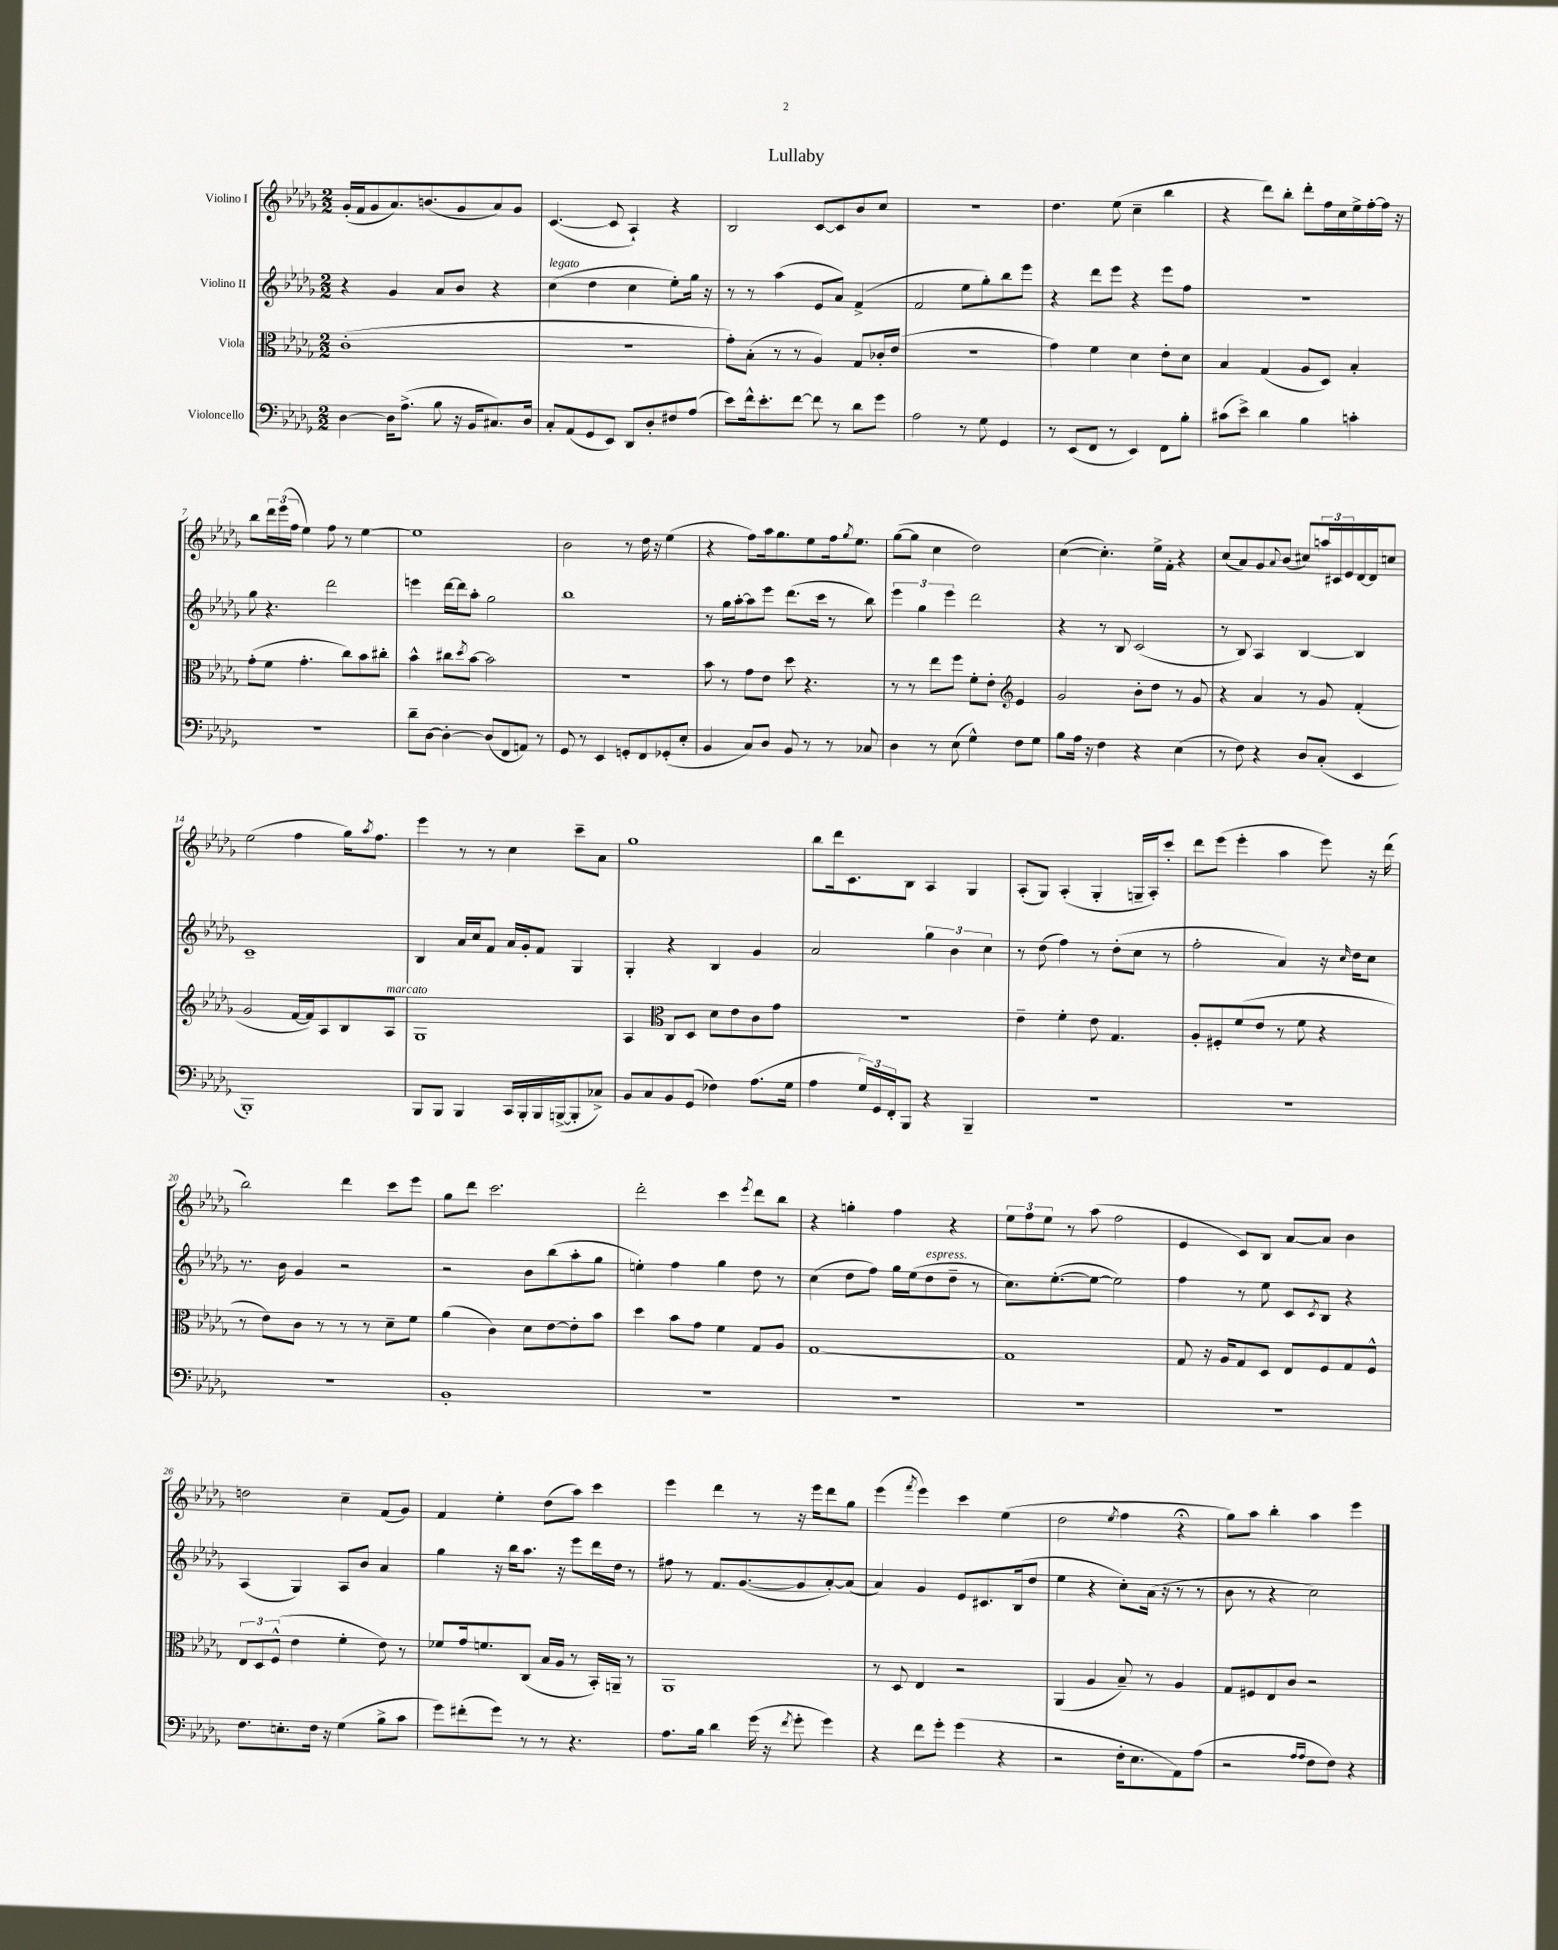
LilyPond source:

\header { title = "Lullaby" }
<<
\new StaffGroup <<
\new Staff = "s0" \with { instrumentName = "Violino I" } {
    \clef treble \key des \major \numericTimeSignature \time 2/2
    ges'16-.( f'16 ges'8 aes'8.) b'8.( ges'8 aes'8) ges'8 |
    c'4.~( c'8 aes4-!) r4 |
    bes2 c'8~ c'8 bes'8 c''8 |
    R1 |
    des''4. ees''8( c''4-- bes''4 |
    r4 des'''8) bes''8-. des'''8-. f''16 c''16 ees''16-> f''16~-. f''16 r16 |
    bes''8 \tuplet 3/2 { des'''16 ees'''16( f''16 } ees''4) f''8 r8 ees''4~ |
    ees''1 |
    bes'2 r8 des''16 r16 ees''4( |
    r4 f''8) aes''16 ges''8. ees''8 f''16 \acciaccatura { ges''8 } ees''8. |
    ges''8~( ges''8 c''4 des''2) |
    c''4~( c''4.-.) ees''16-> f'16-. r4 |
    c''8( aes'8) ges'8 \appoggiatura { aes'8 } bes'8( cis''8) \tuplet 3/2 { a''16 cis'16 ees'16 } des'16~ des'16 c''8 |
    ees''2( f''4 ges''16) \acciaccatura { aes''8 } f''8. |
    ees'''4 r8 r8 c''4 c'''8-- aes'8 |
    ges''1 |
    bes''8 des'''16 c'8. bes8 aes4 ges4 |
    aes8-.( ges8) aes4-.( ges4-. g16-- aes16-.) c'''8-. |
    des'''8 ees'''8( ees'''4-. aes''4 ees'''8) r16 des'''16( |
    bes''2) des'''4 c'''8 ees'''8 |
    ges''8 des'''8 c'''2. |
    des'''2-. c'''4 \acciaccatura { ees'''8 } des'''8 bes''8 |
    r4 g''4-. f''4 r4 |
    \tuplet 3/2 { ees''8 f''8 ees''8 } r8 aes''8( f''2 |
    ees'4 c'8) bes8 aes'8~ aes'8 bes'4 |
    d''2 c''4-- f'8( ges'8) |
    f'4 ees''4-. des''8( aes''8) c'''4 |
    ees'''4 des'''4 r8 r16 ees'''16 des'''8 ges''8 |
    ees'''4( \acciaccatura { f'''8 } ees'''4) c'''4 ees''4( |
    des''2 \acciaccatura { ees''8 } f''4 r4\fermata |
    ges''8) aes''8 bes''4-. aes''4 ees'''4 \bar "|." |
}
\new Staff = "s1" \with { instrumentName = "Violino II" } {
    \clef treble \key des \major \numericTimeSignature \time 2/2
    r4 ges'4 aes'8 bes'8 r4 |
    c''4^\markup { \italic "legato" }( des''4 c''4 ees''8-.) ges''16 r16 |
    r8 r8 aes''4( ees'8 aes'8) f'4->( |
    f'2 ees''8 ges''8-.) bes''8 ees'''8 |
    r4 des'''8 ees'''8 r4 ees'''8 f''8 |
    r1 |
    ges''8 r4. des'''2 |
    e'''4 des'''16~ des'''16 aes''8-. ges''2 |
    bes''1 |
    r8 ges''16 aes''16~-. aes''8 ees'''8 des'''8.( c'''16 r8 bes''8) |
    \tuplet 3/2 { ees'''4 ges''4 ees'''4 } des'''2 |
    r4 r8 bes8 c'2( |
    r8 bes8) aes4 bes4~ bes4 |
    c'1-- |
    bes4 aes'16 c''16 f'8 aes'16 ges'16-. f'8 ges4 |
    ges4-. r4 bes4 ges'4 |
    aes'2 \tuplet 3/2 { ges''4 bes'4 c''4 } |
    r8 des''8( f''4) r8 des''8-.( c''8 r8 |
    f''2-. aes'4) r16 \grace { c''16 } des''16 c''8 |
    r8. bes'16 ges'4 r2 |
    r2 bes'8 bes''8( aes''8-. ges''8 |
    e''4-.) f''4 ges''4 des''8 r8 |
    c''4( des''8 f''8) ges''16 ees''16( des''8^\markup { \italic "espress." } des''8-- r8 |
    c''8.) ees''8.~-.( ees''8~ ees''2) |
    f''4 r8 ees''8 c'8 \acciaccatura { c'8 } bes8 r4 |
    aes4( ges4) aes8 bes'8 aes'4 |
    ges''4 r16 bes''16 aes''8. r16 ees'''8 des'''16 des''16 r8 |
    fis''8 r8 f'8. ges'8.~( ges'8 aes'8~-.) aes'8( |
    aes'4) ges'4 ees'8 cis'8. bes16( des''8 |
    ees''4 r4 c''8-.) aes'16( r16 r8 r8 |
    bes'8 r8 r4 c''2) \bar "|." |
}
\new Staff = "s2" \with { instrumentName = "Viola" } {
    \clef alto \key des \major \numericTimeSignature \time 2/2
    c'1-.( |
    R1 |
    ges'8-.) bes8-.( r8 r8 aes4) ges8 ces'16-. ees'16( |
    R1 |
    ges'4) f'4 des'4 ees'8-. des'8 |
    bes4 ges4( aes8 des8) bes4-. |
    ges'8-.( f'8 ges'4.-. c''8) bes'8 cis''8-. |
    bes'4-^ cis''8 \acciaccatura { des''8 } bes'8~ bes'2 |
    R1 |
    bes'8 r8 ges'8 ees'8 des''8 r4. |
    r8 r8 ees''8 f''8 f'8-. ees'8-. \clef treble ees'4 |
    ges'2 bes'8-. des''8 r8 ges'8 |
    r4 aes'4 r8 ges'8 f'4-.( |
    ges'2 f'16~ f'16) aes8 bes8 aes8^\markup { \italic "marcato" } |
    ges1 |
    aes4 \clef alto c8 des8 des'8 ees'8 c'8 ges'8 |
    R1 |
    ees'4-- f'4-. ees'8 ges4. |
    aes8-. fis8-. f'8( ees'8 r8 f'8 r4 |
    r8 ees'8) c'8 r8 r8 r8 des'8-- f'8 |
    aes'4( c'4) des'8 ees'8~ ees'8-. bes'8 |
    des''4 bes'8 ges'8 f'4 ges8 aes8 |
    ges1~ |
    ges1 |
    ges8 r16 aes16 ges8 des8 ees8 f8 ges8 f8-^ |
    \tuplet 3/2 { ees8 des8 f8-^( } ees'4 f'4-. ees'8) r8 |
    fes'8 ges'16 f'8. c8( bes16 aes16 r8 bes,16-.) a,16-- r8 |
    aes,1 |
    r8 des8 ees4 r2 |
    aes,4( aes4 bes8--) r8 aes4 |
    ges8 fis8 ees8 c'8 r2 \bar "|." |
}
\new Staff = "s3" \with { instrumentName = "Violoncello" } {
    \clef bass \key des \major \numericTimeSignature \time 2/2
    des4~ des16 aes8.->( bes8 r16 bes,16 cis8.) des16 |
    c8-. aes,8( ges,8 ees,8) des,8 des8-. fis8 aes8( |
    ees'8) f'16-^ ees'8.-. f'8~ f'8 r8 des'8 ges'8 |
    aes2 r8 ges8 ges,4 |
    r8 ees,8( f,8 r8 ees,4) f,8 bes8-. |
    cis'8( ees'8->) des'4 bes4 c'4-. |
    R1 |
    des'8-- des8~ des4~-. des8( f,8 a,8) r8 |
    ges,8 r8 ees,4 g,8-. f,8 ges,8-.( ees8-. |
    bes,4 c8) des8 bes,8 r8 r8 ces8 |
    des4 r8 ees8( ges4-^) f8 ges8 |
    bes8 aes16 r16 f4 r4 ees4( |
    r8 f8) r4 des8 c8-.( ees,4 |
    bes,,1-.) |
    bes,,8 bes,,8 bes,,4 c,16 bes,,16-. bes,,16 b,,16~->( b,,8-. ces8->) |
    bes,8 c8 bes,8 ges,8( fes4) aes8.( ges16 |
    aes4 \tuplet 3/2 { ges16) ges,16 f,16-. } bes,,8 r4 bes,,4-- |
    R1 |
    R1 |
    R1 |
    bes,1-. |
    r1 |
    R1 |
    R1 |
    R1 |
    f8. e8.-. f16 r16 ges4( bes8-> c'8 |
    ges'8) fis'8-.( ges'8) r8 r8 r4. |
    aes8. bes16 des'4 ges'16( r16 \acciaccatura { f'8 } ges'8-. ges'4) |
    r4 f'8 ges'8-. ges'4( r4 |
    r2 f16-. ees8. aes,8) aes8( |
    r2 \grace { aes16 aes16 } f8 f8) r4 \bar "|." |
}
>>
>>
